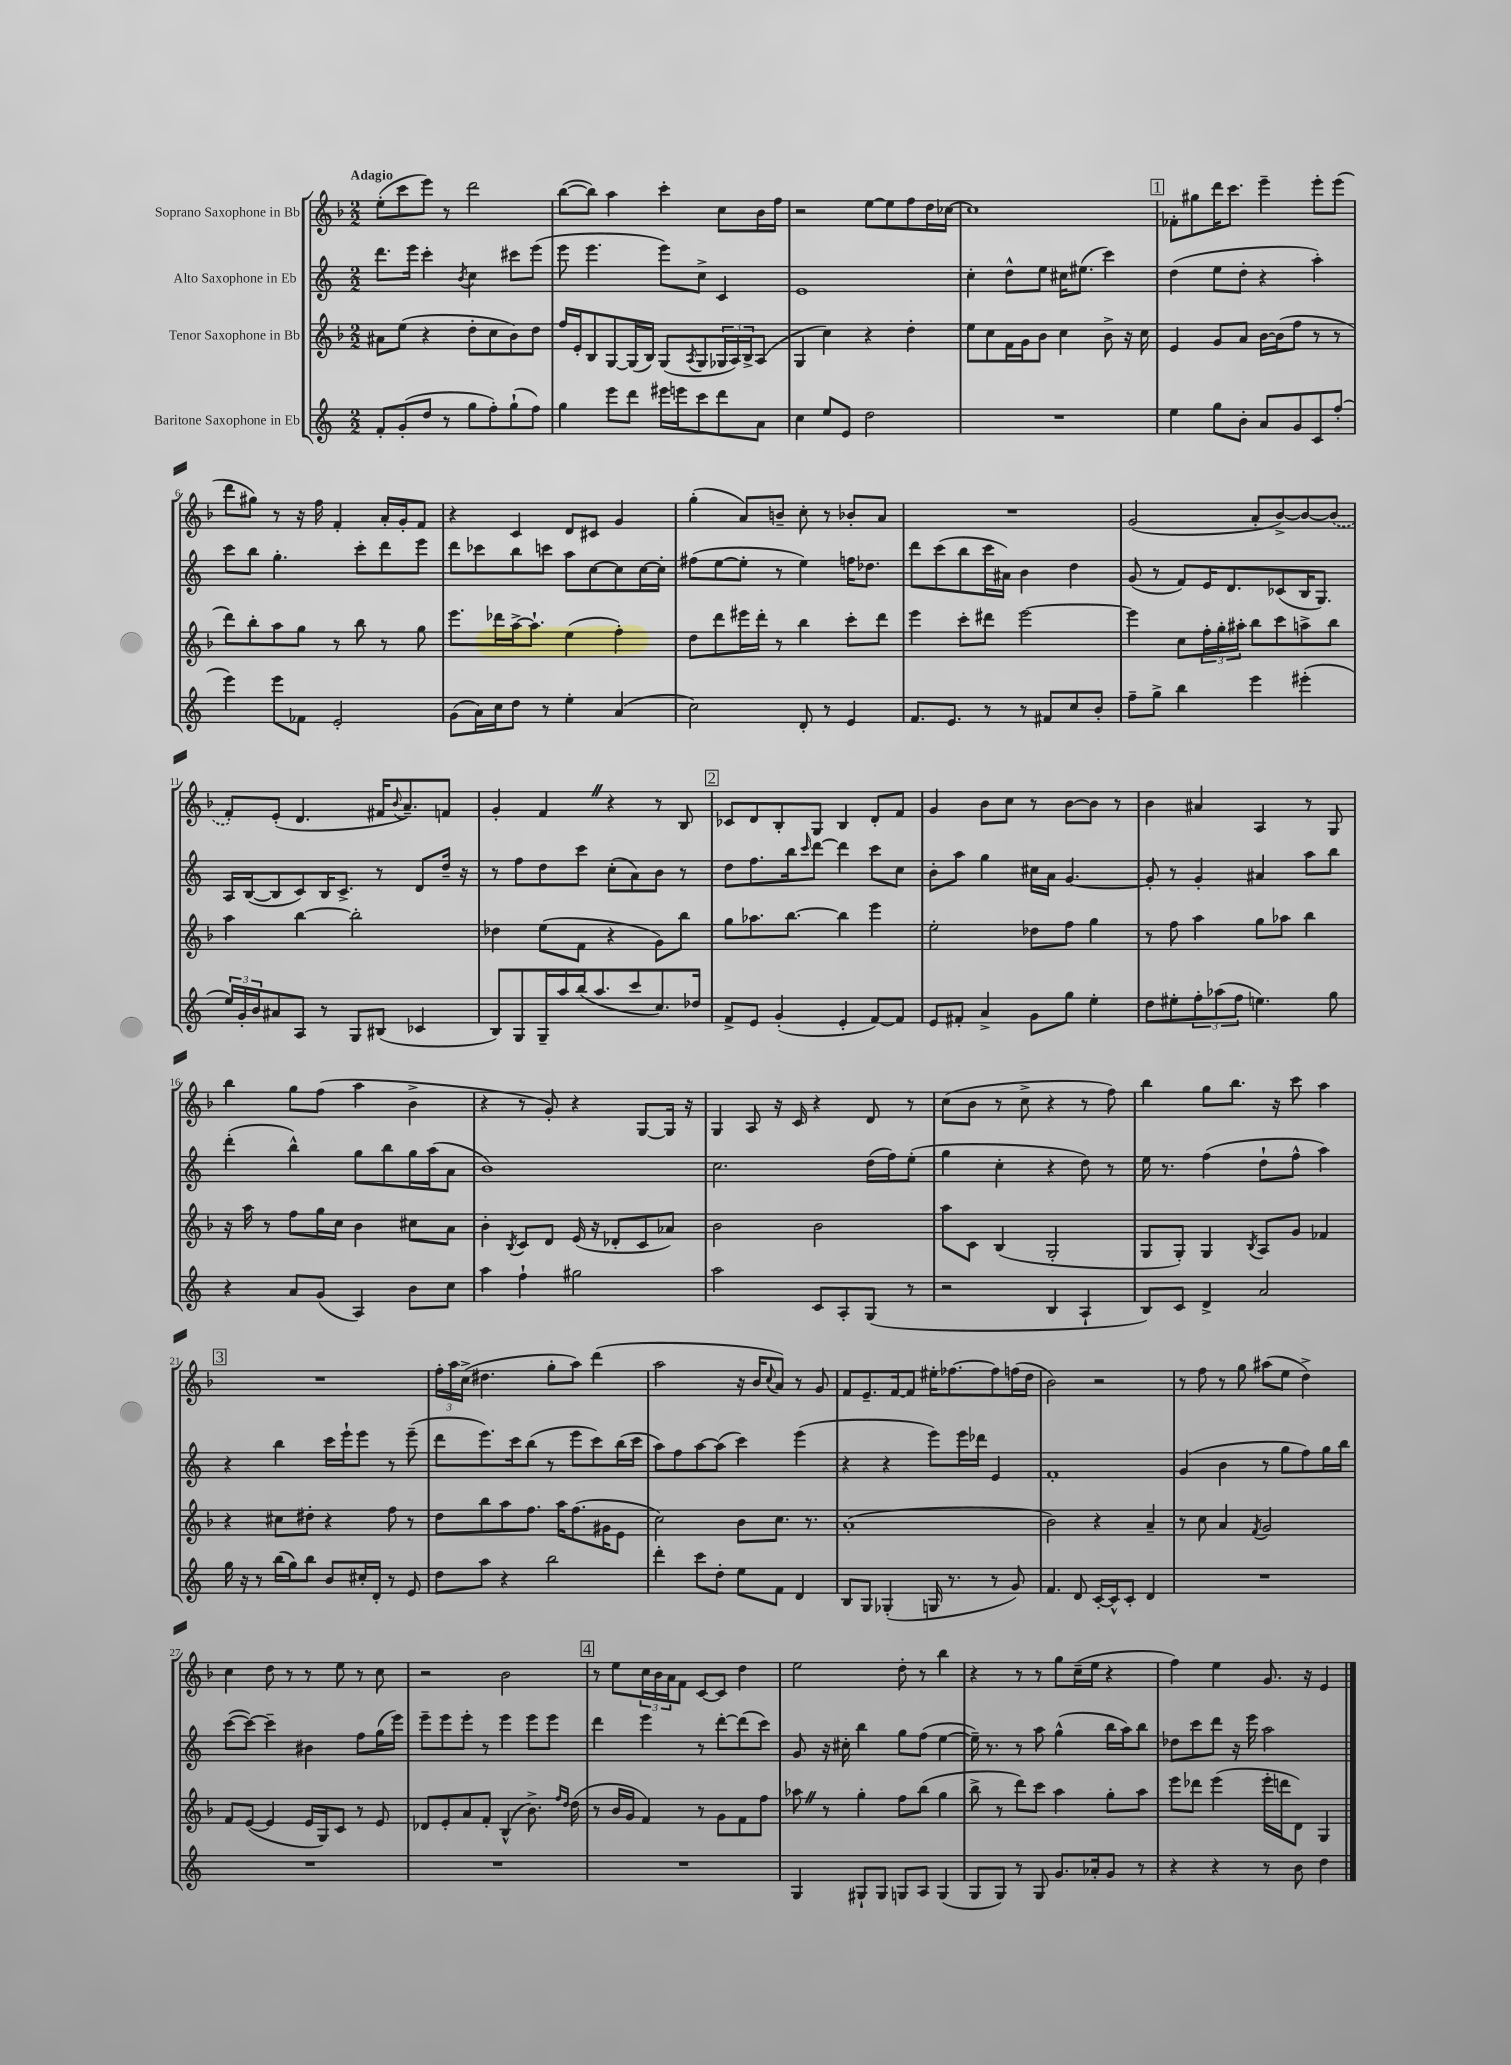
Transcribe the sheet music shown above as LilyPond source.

<<
\new StaffGroup <<
\new Staff = "s0" \with { instrumentName = "Soprano Saxophone in Bb" } {
    \clef treble \key f \major \numericTimeSignature \time 2/2 \tempo "Adagio"
    e''8-.( c'''8 e'''8) r8 d'''2 |
    bes''8~( bes''8) a''4 c'''4-. c''8 bes'16 f''16 |
    r2 e''8~ e''8 f''8 d''16 ces''16~ |
    ces''1 |
    \mark \markup { \box "1" } fes'8-. gis''8 d'''16 c'''8. e'''4-- e'''8-. e'''8( |
    d'''8 gis''8) r8 r16 f''16 f'4-. a'16-. g'16-. f'8 |
    r4 c'4 d'8 cis'8 g'4 |
    g''4-.( a'8) b'8-- c''8-. r8 bes'8-. a'8 |
    R1 |
    g'2( a'8-. bes'8~->) bes'8~ \once \slurDashed bes'8( |
    f'8-.) e'8-.( d'4. fis'16 \appoggiatura { bes'8 } a'8.--) f'8 |
    g'4-. f'4 \once \override BreathingSign.text = \markup { \musicglyph "scripts.caesura.straight" } \breathe r4 r8 bes8 |
    \mark \markup { \box "2" } ces'8 d'8 bes8-. g8 bes4 d'8-. f'8 |
    g'4 bes'8 c''8 r8 bes'8~ bes'8 r8 |
    bes'4 ais'4 a4 r8 g8 |
    bes''4 g''8 f''8( a''4 bes'4-> |
    r4 r8 g'8-.) r4 g8~ g16 r16 |
    g4 a8 r16 c'16 r4 d'8 r8 |
    c''8( bes'8 r8 c''8-> r4 r8 f''8) |
    bes''4 g''8 bes''8. r16 c'''8 a''4 |
    \mark \markup { \box "3" } R1 |
    \tuplet 3/2 { f''16-. a''16 c''16->( } dis''4. g''8-. a''8) d'''4( |
    a''2 r16 bes'16 \appoggiatura { c''8 } a'8) r8 g'8 |
    f'8 e'8.-- f'16~ f'8 eis''16-. fes''8.~ fes''8 f''16( d''16 |
    bes'2) r2 |
    r8 f''8 r8 g''8 ais''8( e''8 d''4->) |
    c''4 d''8 r8 r8 e''8 r8 c''8 |
    r2 bes'2 |
    \mark \markup { \box "4" } r8 e''8 \tuplet 3/2 { c''16 bes'16 a'16 } f'8 c'8~ c'8 d''4 |
    e''2 d''8-. r8 bes''4 |
    r4 r8 r8 g''8 c''16--( e''16 r4 |
    f''4) e''4 g'8. r16 e'4 \bar "|." |
}
\new Staff = "s1" \with { instrumentName = "Alto Saxophone in Eb" } {
    \clef treble \key c \major \numericTimeSignature \time 2/2
    d'''8. e'''16 c'''4-. \acciaccatura { b'8 } c''4 cis'''8 e'''8( |
    e'''8 e'''4. e'''8) c''8-> c'4 |
    e'1 |
    c''4-. d''8-^ e''8 cis''16 eis''8.( c'''4) |
    \mark \markup { \box "1" } d''4( e''8 d''8-. r4 a''4-.) |
    c'''8 b''8 g''4.-. c'''8-. d'''8 e'''8 |
    d'''8 ces'''8 b''8 c'''8 a''8 c''8~ c''8 c''16~ c''16-. |
    fis''8( e''8~ e''8-. r8 e''4) f''16 des''8. |
    d'''8 c'''8( b''8 c'''16 ais'16) b'4 d''4 |
    g'8( r8 f'8) e'16 d'8. ces'8( b16 g8.) |
    a16 b16~( b8 c'8) b16 c'8.-> r8 d'8 d''16-- r16 |
    r8 f''8 d''8 c'''8 c''8-.( a'8) b'8 r8 |
    \mark \markup { \box "2" } d''8 f''8. b''16 \grace { c'''16 } d'''8~ d'''4 c'''8 c''8 |
    b'8-. a''8 g''4 cis''16 a'16 g'4.~ |
    g'8-. r8 g'4-. ais'4 a''8 b''8 |
    d'''4-.( b''4-^) g''8 b''8 g''16 a''16( a'8 |
    b'1) |
    c''2. d''16( f''16) e''8-.( |
    g''4 c''4-. r4 d''8) r8 |
    e''16 r8. f''4( d''8-! f''8-^ a''4) |
    \mark \markup { \box "3" } r4 b''4 c'''16 e'''16-! e'''8 r8 e'''8--( |
    d'''8 e'''8.) c'''16 b''8( r8 e'''8 c'''8) b''16( c'''16 |
    a''8) f''8 a''8~ a''8( c'''4) e'''4( |
    r4 r4 e'''8) e'''16 des'''16 e'4 |
    f'1-. |
    g'4( b'4 r8 g''8 f''8) g''16 b''16 |
    c'''8~( c'''8~) c'''4-- bis'4 f''8 g''16( e'''16) |
    e'''8-- e'''8 e'''8-. r8 e'''4 e'''8 e'''8 |
    \mark \markup { \box "4" } d'''4 e'''4 r8 d'''8~-. d'''8( c'''8) |
    g'8 r16 cis''16-. b''4 g''8 f''8( e''4~ |
    e''16--) r8. r8 a''8 g''4-^( b''16 a''16) b''8 |
    des''8 c'''8 d'''8 r16 e'''16 a''2 \bar "|." |
}
\new Staff = "s2" \with { instrumentName = "Tenor Saxophone in Bb" } {
    \clef treble \key f \major \numericTimeSignature \time 2/2
    ais'8 e''8( r4 d''8-. c''8 bes'8) d''8 |
    f''16 e'16-. bes8 g8~ g16( bes16) g8( \acciaccatura { a8 } g8 \tuplet 3/2 { ges16 a16) bes16-> } a8( |
    g4 c''4) r4 d''4-. |
    e''8 c''8 f'16 g'16 bes'8 c''4 bes'8-> r16 c''16 |
    \mark \markup { \box "1" } e'4 g'8 a'8 bes'16~ bes'16( f''8 r8 r8 |
    d'''8) bes''8-. a''8 g''8 r8 bes''8 r8 g''8 |
    e'''8. des'''16 a''16~-> a''8.-! e''4( f''4-.) |
    d''8 d'''8 eis'''16 d'''16-. r8 bes''4 c'''8-. d'''8 |
    e'''4 c'''8-. dis'''8 e'''2~ |
    e'''4 c''8 \tuplet 3/2 { f''16-. g''16-. ais''16-. } bes''8 c'''8 a''8-> bes''8 |
    a''4 bes''4~ bes''2-. |
    des''4 e''8( f'8 r4 g'8) bes''8 |
    \mark \markup { \box "2" } g''8 aes''8. bes''8.~ bes''4 e'''4 |
    e''2-. des''8 f''8 g''4 |
    r8 f''8 a''4 g''8 aes''8 bes''4 |
    r16 a''16 r8 f''8 g''16 c''16 bes'4 cis''8 a'8 |
    bes'4-. \acciaccatura { bes8 } c'8 d'8 e'16( r16 des'8-. c'8 aes'8) |
    bes'2 bes'2 |
    a''8 c'8 bes4( g2-. |
    g8 g8-.) g4 \acciaccatura { bes8 } a8 g'8 fes'4 |
    \mark \markup { \box "3" } r4 cis''8 dis''8-. r4 f''8 r8 |
    d''8 bes''8 a''8 f''8. a''16 f''8.( gis'16 e'8 |
    c''2) bes'8 c''8. r8. |
    a'1-.( |
    bes'2) r4 a'4-- |
    r8 c''8 a'4 \acciaccatura { f'8 } g'2 |
    f'8 e'8~( e'4 e'16 g16) c'8 r8 e'8 |
    des'8 e'8-. a'8 f'8-. bes4-^( bes'8.->) \grace { f''16 d''16 } d''16( |
    \mark \markup { \box "4" } r8 bes'16 g'16 f'4) r8 g'8 f'8 f''8 |
    aes''8 \once \override BreathingSign.text = \markup { \musicglyph "scripts.caesura.straight" } \breathe r8 g''4-. f''8 bes''8( g''4 |
    bes''8-> r8 d'''8) c'''8 a''4 g''8-. a''8 |
    e'''8 des'''8 e'''4( e'''16-. d'''16 d'8) g4 \bar "|." |
}
\new Staff = "s3" \with { instrumentName = "Baritone Saxophone in Eb" } {
    \clef treble \key c \major \numericTimeSignature \time 2/2
    f'8-. g'8-.( d''8 r8 g''8 f''8-.) g''8-!( f''8) |
    g''4 e'''8 d'''8 eis'''16 e'''16 c'''8 d'''8 a'8 |
    c''4 e''8 e'8 d''2 |
    R1 |
    \mark \markup { \box "1" } e''4 g''8 b'8-. a'8 g'8 c'8 f''8-.( |
    e'''4) e'''8 fes'8 e'2-. |
    g'8( a'16) c''16 d''8 r8 e''4-. a'4( |
    c''2) d'8-. r8 e'4 |
    f'8. e'8. r8 r8 fis'8 c''8 b'8-. |
    f''8-- g''8-> b''4 e'''4 eis'''4-.( |
    \tuplet 3/2 { e''16) g'16-. b'16 } ais'8 a8 r8 g8 bis8( ces'4 |
    b8) g8 g16-- a''16 b''16( a''8. c'''8 c''8.) des''16 |
    \mark \markup { \box "2" } f'8-> e'8 g'4-.( e'4-. f'8~) f'8 |
    e'8 fis'8-. a'4-> g'8 g''8 e''4-. |
    d''8 eis''8-. \tuplet 3/2 { f''8-. aes''8( f''8 } e''4.) g''8 |
    r4 a'8 g'8( a4) b'8 c''8 |
    a''4 f''4-! gis''2 |
    a''2 c'8 a8-. g8( r8 |
    r2 b4 a4-! |
    b8) c'8 d'4-> a'2 |
    \mark \markup { \box "3" } g''16 r16 r8 b''16( g''16) b''8 b'8 cis''16-. d'16-. r8 e'8 |
    d''8 a''8 r4 b''2 |
    d'''4-. c'''8 d''8-. e''8 f'8 d'4 |
    b8 g8 ges4-.( g16 r8. r8 g'8) |
    f'4. d'8 c'16~-. c'16-^ c'8-. d'4 |
    R1 |
    R1 |
    R1 |
    \mark \markup { \box "4" } R1 |
    g4 gis8-! gis8 g8 a8 g4( |
    g8 g8) r8 g8 g'8. aes'16-. g'8 r8 |
    r4 r4 r8 b'8 d''4 \bar "|." |
}
>>
>>
